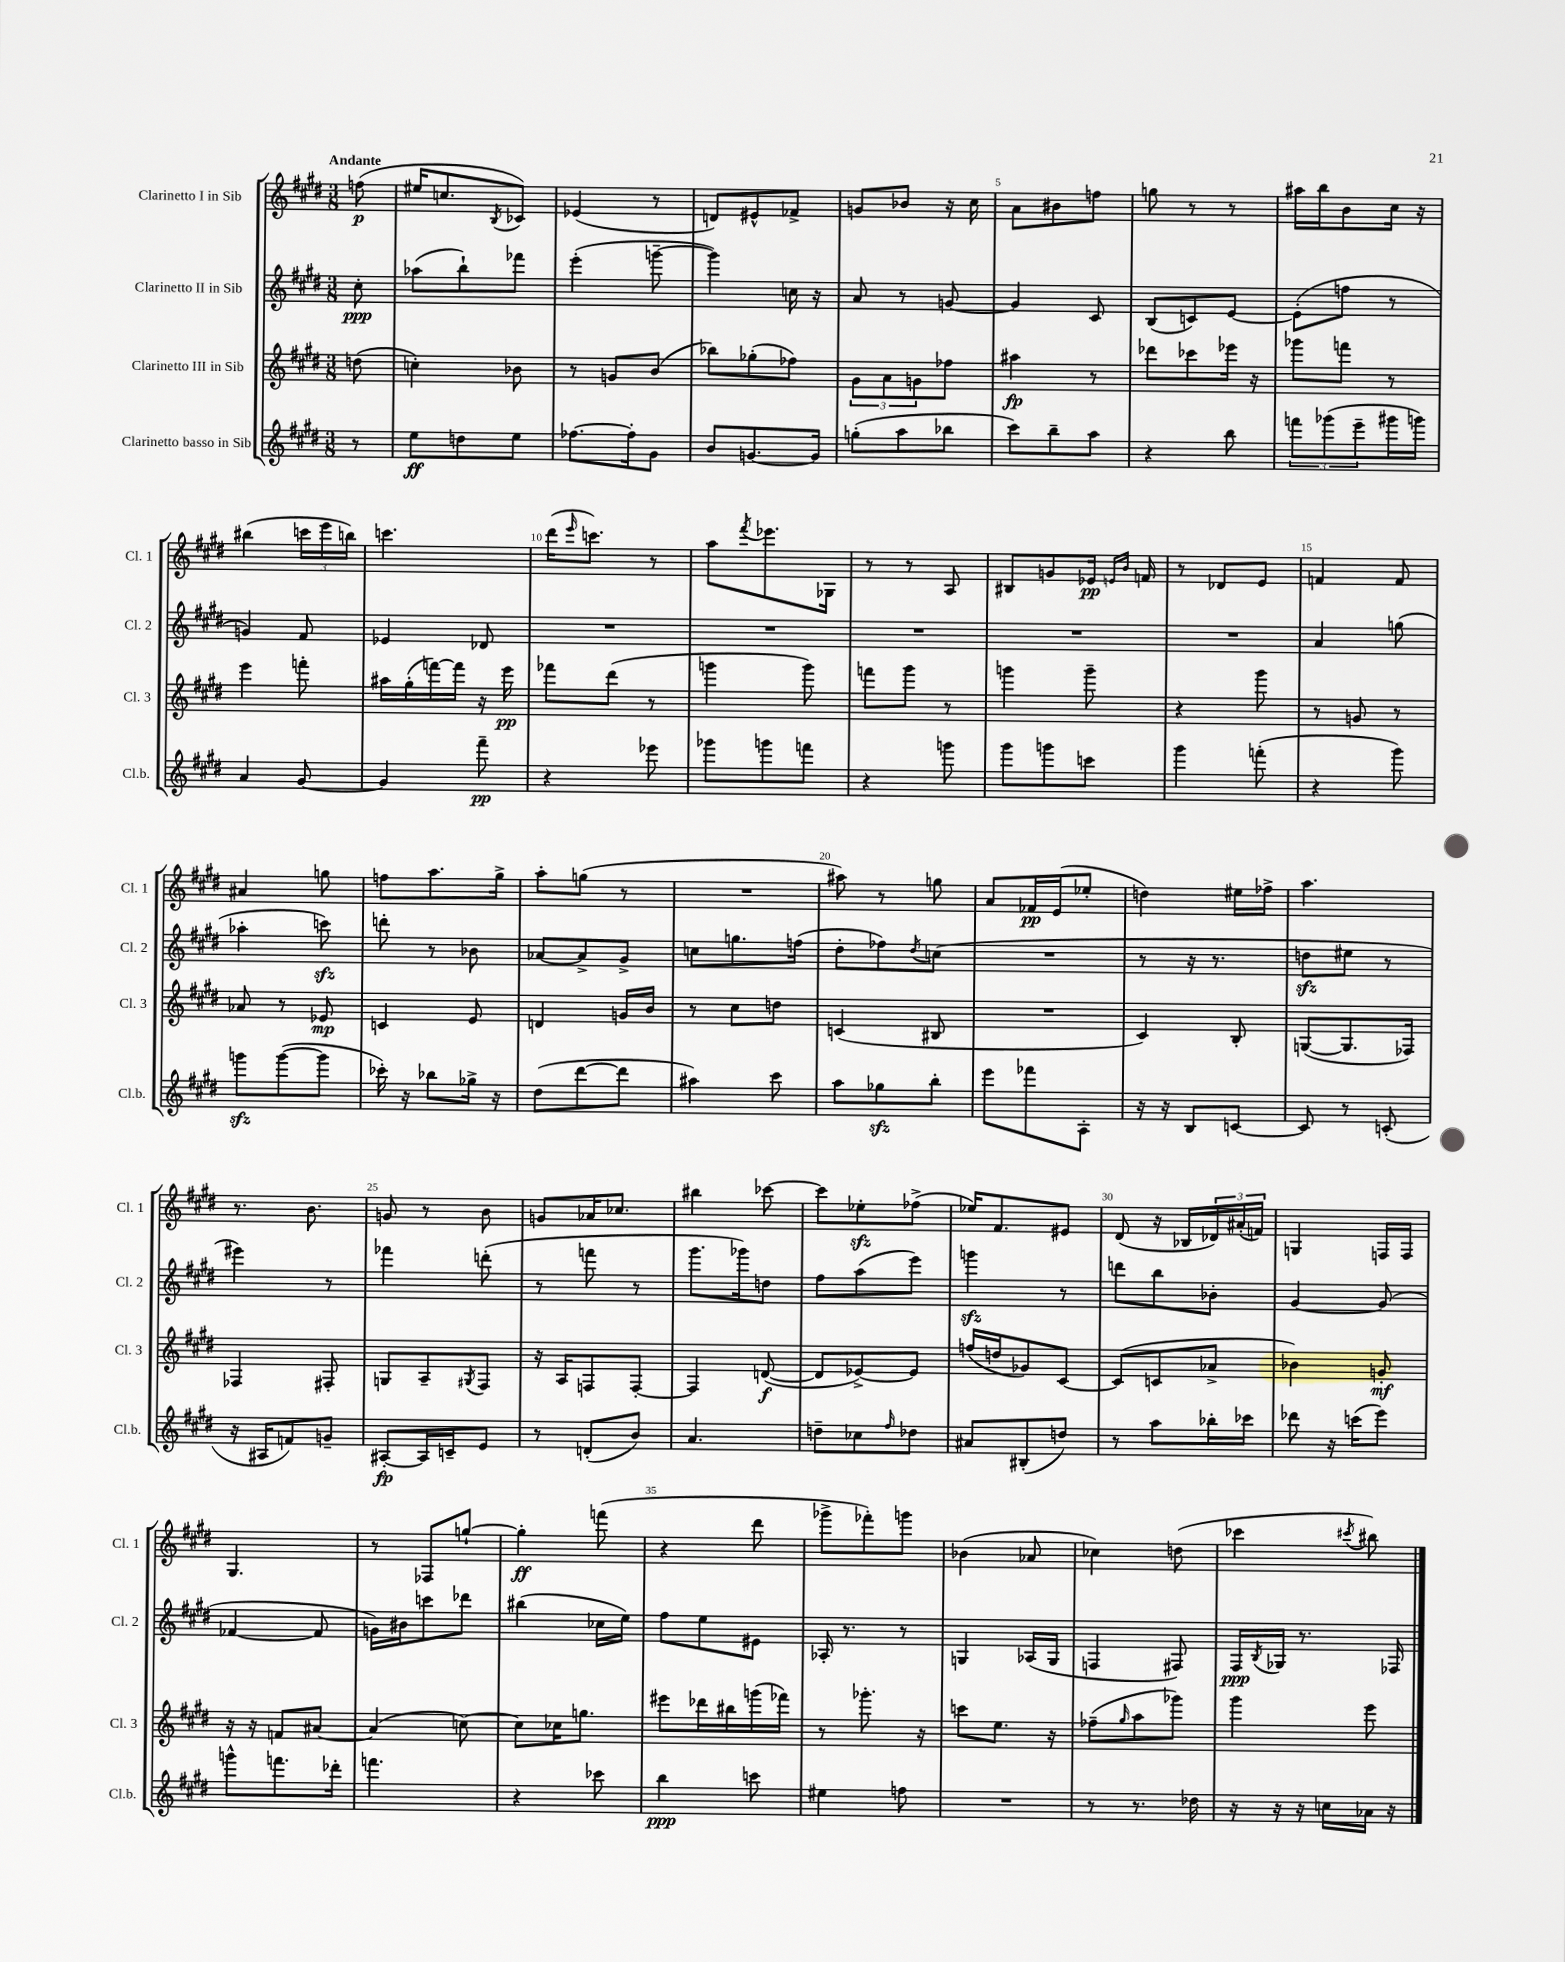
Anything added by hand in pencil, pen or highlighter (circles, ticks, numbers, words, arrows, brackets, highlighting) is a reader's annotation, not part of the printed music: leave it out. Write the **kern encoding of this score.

**kern	**dynam	**kern	**dynam	**kern	**dynam	**kern	**dynam
*part4	*part4	*part3	*part3	*part2	*part2	*part1	*part1
*staff4	*staff4	*staff3	*staff3	*staff2	*staff2	*staff1	*staff1
*I"Clarinetto basso in Sib	*	*I"Clarinetto III in Sib	*	*I"Clarinetto II in Sib	*	*I"Clarinetto I in Sib	*
*I'Cl.b.	*	*I'Cl. 3	*	*I'Cl. 2	*	*I'Cl. 1	*
*clefG2	*	*clefG2	*	*clefG2	*	*clefG2	*
*k[f#c#g#d#]	*	*k[f#c#g#d#]	*	*k[f#c#g#d#]	*	*k[f#c#g#d#]	*
*M3/8	*	*M3/8	*	*M3/8	*	*M3/8	*
=	=	=	=	=	=	=	=
!	!	!	!	!	!	!LO:TX:a:B:t=Andante	!
8r	.	(8ddn\	.	8cc#'\	ppp	(8ffn\	p
=1	=1	=1	=1	=1	=1	=1	=1
8ee\L	ff	4ccn'\)	.	(8aa-X\L	.	16ee#X/KL	.
.	.	.	.	.	.	8.ccn/	.
8ddn\	.	.	.	8bb`\)	.	.	.
.	.	.	.	.	.	8qB/	.
8ee\J	.	8b-X\	.	8fff-X\J	.	8c-X/J)	.
=2	=2	=2	=2	=2	=2	=2	=2
[8.ff-X\L	.	8r	.	(4eee'\	.	(4e-X/	.
.	.	8gn/L	.	.	.	.	.
16ff-'\k]	.	.	.	.	.	.	.
8g#\J	.	(8b/J	.	[8gggn~\	.	8r	.
=3	=3	=3	=3	=3	=3	=3	=3
8b/L	.	8bb-X\L)	.	4ggg\])	.	8dn/L)	.
[8.gn/	.	(8gg-X'\	.	.	.	8e#X^^/	.
.	.	8ff-X\J)	.	16ccn\	.	8f-X^/J	.
16g/Jk]	.	.	.	16r	.	.	.
=4	=4	=4	=4	=4	=4	=4	=4
(8ggn'\L	.	12g#\L	.	8a/	.	8gn/L	.
.	.	12a\	.	.	.	.	.
8aa\	.	.	.	8r	.	8b-X/J	.
.	.	12gn\	.	.	.	.	.
8bb-X\J	.	8ff-X\J	.	[8gn/	.	16r	.
.	.	.	.	.	.	16cc#\	.
=5	=5	=5	=5	=5	=5	=5	=5
8ccc#\L)	.	4aa#X\	fp	4g/]	.	8a\L	.
8bb~\	.	.	.	.	.	8b#X\	.
8aa\J	.	8r	.	8c#/	.	8ffn\J	.
=6	=6	=6	=6	=6	=6	=6	=6
4r	.	8ddd-X\L	.	(8B/L	.	8ggn\	.
.	.	8ccc-X\	.	8cn/)	.	8r	.
8bb\	.	16eee-X\Jk	.	[8e/J	.	8r	.
.	.	16r	.	.	.	.	.
=7	=7	=7	=7	=7	=7	=7	=7
12fffn\L	.	8ggg-X\L	.	(8e'\L]	.	16aa#X\LL	.
.	.	.	.	.	.	16bb\J	.
(12ggg-X\	.	.	.	.	.	.	.
.	.	8fffn\J	.	8ffn\J	.	8b\	.
12eee~\	.	.	.	.	.	.	.
16ggg#X\L	.	8r	.	8r	.	16cc#\Jk	.
16gggn\JJ)	.	.	.	.	.	16r	.
!!LO:LB:g=z
=8	=8	=8	=8	=8	=8	=8	=8
4a/	.	4eee\	.	4gn/)	.	(4bb#X\	.
[8g#/	.	8fffn'\	.	8f#/	.	24cccn\LL	.
.	.	.	.	.	.	24eee\	.
.	.	.	.	.	.	24bbn\JJ)	.
=9	=9	=9	=9	=9	=9	=9	=9
4g#/]	.	16aa#X\LL	.	4e-X/	.	4.cccn\	.
.	.	(16gg#'\	.	.	.	.	.
.	.	[16fffn\)	.	.	.	.	.
.	.	16fff\JJ]	.	.	.	.	.
8fff#~\	pp	16r	.	8d-X/	.	.	.
.	.	16eee\	pp	.	.	.	.
=10	=10	=10	=10	=10	=10	=10	=10
4r	.	8fff-X\L	.	4.r	.	(16ddd#\KL	.
.	.	.	.	.	.	16qqeee/	.
.	.	.	.	.	.	8.cccn\J)	.
.	.	(8ddd#\J	.	.	.	.	.
8eee-X\	.	8r	.	.	.	8r	.
=11	=11	=11	=11	=11	=11	=11	=11
8ggg-X\L	.	4gggn\	.	4.r	.	8aa\L	.
.	.	.	.	.	.	8qfff#/	.
8gggn\	.	.	.	.	.	8.eee-X\	.
8fffn\J	.	8ggg\)	.	.	.	.	.
.	.	.	.	.	.	16G-X\Jk	.
=12	=12	=12	=12	=12	=12	=12	=12
4r	.	8fffn\L	.	4.r	.	8r	.
.	.	8ggg#\J	.	.	.	8r	.
8gggn\	.	8r	.	.	.	8A/	.
=13	=13	=13	=13	=13	=13	=13	=13
8ggg#\L	.	4gggn\	.	4.r	.	8B#X/L	.
8gggn\	.	.	.	.	.	8gn/	.
8cccn\J	.	8ggg~\	.	.	.	16e-X/Jk	pp
.	.	.	.	.	.	16qqen/LL	.
.	.	.	.	.	.	16qqb/JJ	.
.	.	.	.	.	.	16fn/	.
=14	=14	=14	=14	=14	=14	=14	=14
4ggg#\	.	4r	.	4.r	.	8r	.
.	.	.	.	.	.	8d-X/L	.
(8fffn'\	.	8ggg#\	.	.	.	8e/J	.
=15	=15	=15	=15	=15	=15	=15	=15
4r	.	8r	.	4a/	.	4fn/	.
.	.	8gn/	.	.	.	.	.
8ggg#\)	.	8r	.	(8ggn\	.	8f/	.
!!LO:LB:g=z
=16	=16	=16	=16	=16	=16	=16	=16
8gggnzz\L	.	8a-X/	.	4aa-X'\	.	4a#X/	.
([8ggg\	.	8r	.	.	.	.	.
8ggg\J]	.	8e-X/	mp	8cccnzz\)	.	8ggn\	.
=17	=17	=17	=17	=17	=17	=17	=17
16ccc-X'\)	.	4cn/	.	8dddn'\	.	8ffn\L	.
16r	.	.	.	.	.	.	.
8bb-X\L	.	.	.	8r	.	8.aa\	.
16gg-X^\Jk	.	8e/	.	8b-X\	.	.	.
16r	.	.	.	.	.	16gg#^\Jk	.
=18	=18	=18	=18	=18	=18	=18	=18
(8dd#\L	.	4dn/	.	[8a-X/L	.	8aa'\L	.
[8ddd#\	.	.	.	8a-^/]	.	(8ggn\J	.
8ddd#\J]	.	16gn/LL	.	8g#^/J	.	8r	.
.	.	16b/JJ	.	.	.	.	.
=19	=19	=19	=19	=19	=19	=19	=19
4aa#X\)	.	8r	.	8ccn\L	.	4.r	.
.	.	8cc#\L	.	8.ggn\	.	.	.
8ccc#\	.	8ddn\J	.	.	.	.	.
.	.	.	.	(16ffn\Jk	.	.	.
=20	=20	=20	=20	=20	=20	=20	=20
8aa\L	.	(4cn/	.	8dd#'\L	.	8aa#X\)	.
8gg-Xzz\	.	.	.	8ff-X\)	.	8r	.
.	.	.	.	8qdd#/	.	.	.
8bb'\J	.	8B#X/	.	(8ccn\J	.	8ggn\	.
=21	=21	=21	=21	=21	=21	=21	=21
8eee\L	.	4.r	.	4.r	.	8a/L	.
8fff-X\	.	.	.	.	.	16f-X/L	pp
.	.	.	.	.	.	(16e/J	.
8A'\J	.	.	.	.	.	8ee-X'/J	.
=22	=22	=22	=22	=22	=22	=22	=22
16r	.	4c#/)	.	8r	.	4ddn\)	.
16r	.	.	.	.	.	.	.
8B/L	.	.	.	16r	.	.	.
.	.	.	.	8.r	.	.	.
[8cn/J	.	8B'/	.	.	.	16ee#X\LL	.
.	.	.	.	.	.	16ff-X^\JJ	.
=23	=23	=23	=23	=23	=23	=23	=23
8c/]	.	([8Gn/L	.	8ddnzz\L	.	4.aa\	.
8r	.	8.G/]	.	8ee#X\J	.	.	.
(8cn'/	.	.	.	8r	.	.	.
.	.	16F-X/Jk)	.	.	.	.	.
!!LO:LB:g=z
=24	=24	=24	=24	=24	=24	=24	=24
16r	.	4F-X/	.	4eee#X\)	.	8.r	.
16A#X/KL	.	.	.	.	.	.	.
8fn/)	.	.	.	.	.	.	.
.	.	.	.	.	.	8.b\	.
8gn~/J	.	8F#X'/	.	8r	.	.	.
=25	=25	=25	=25	=25	=25	=25	=25
[8A#X'/L	fp	8Gn/L	.	4fff-X\	.	8gn/	.
16A#/L]	.	8A~/	.	.	.	8r	.
16cn~/J	.	.	.	.	.	.	.
.	.	8qG#X/	.	.	.	.	.
8e/J	.	8F#/J	.	(8dddn'\	.	8b\	.
=26	=26	=26	=26	=26	=26	=26	=26
8r	.	16r	.	8r	.	8gn/L	.
.	.	16A/KL	.	.	.	.	.
(8dn'/L	.	8Fn/	.	8fffn\	.	16a-X/K	.
.	.	.	.	.	.	8.cc-X/J	.
8b/J)	.	[8F'/J	.	8r	.	.	.
=27	=27	=27	=27	=27	=27	=27	=27
4.a/	.	4F/]	.	8.ggg#\L	.	4bb#X\	.
.	.	.	.	16ggg-X\k)	.	.	.
.	.	([8dn/	f	8ddn\J	.	[8ccc-X\	.
=28	=28	=28	=28	=28	=28	=28	=28
8ddn~\L	.	8d/L]	.	8ff#\L	.	8ccc-\L]	.
8cc-X\	.	[8e-X^/)	.	(8aa\	.	8ee-Xzz'\	.
16qqff#/	.	.	.	.	.	.	.
8dd-X\J	.	8e-/J]	.	8eee\J)	.	(8ff-X^\J	.
=29	=29	=29	=29	=29	=29	=29	=29
8a#X/L	.	(16ffn/LL	.	4gggnzz\	.	16ee-X/KL)	.
.	.	16ddn/J	.	.	.	8.f#/	.
(8B#X'/	.	8g-X/)	.	.	.	.	.
8ddn/J)	.	[8c#/J	.	8r	.	8e#X/J	.
=30	=30	=30	=30	=30	=30	=30	=30
8r	.	(8c#/L]	.	8dddn\L	.	(8d#/	.
8aa\L	.	8cn/	.	8bb\	.	16r	.
.	.	.	.	.	.	16B-X/LL	.
16bb-X'\L	.	8a-X^/J	.	8b-X'\J	.	24d-X/)	.
.	.	.	.	.	.	(24a#X'/	.
16ccc-X\JJ	.	.	.	.	.	.	.
.	.	.	.	.	.	24fn/JJ)	.
=31	=31	=31	=31	=31	=31	=31	=31
8ddd-X\	.	4b-X\)	.	[4g#/	.	4Gn/	.
16r	.	.	.	.	.	.	.
(16cccn\KL	.	.	.	.	.	.	.
8eee\J)	.	8gn'/	mf	(8g#/]	.	16Fn/LL	.
.	.	.	.	.	.	16F/JJ	.
!!LO:LB:g=z
=32	=32	=32	=32	=32	=32	=32	=32
8gggn^^\L	.	16r	.	[4f-X/	.	4.G#/	.
.	.	16r	.	.	.	.	.
8.fffn\	.	8fn/L	.	.	.	.	.
.	.	[8a#X/J	.	8f-/]	.	.	.
16ddd-X'\Jk	.	.	.	.	.	.	.
=33	=33	=33	=33	=33	=33	=33	=33
4.fffn\	.	(4a#/]	.	16gn\LL)	.	8r	.
.	.	.	.	16b#X\J	.	.	.
.	.	.	.	8cccn\	.	8F-X/L	.
.	.	[8ccn\)	.	8ddd-X\J	.	[8ggn`/J	.
=34	=34	=34	=34	=34	=34	=34	=34
4r	.	8cc\L]	.	(4bb#X\	.	4gg'\]	ff
.	.	16cc-X\K	.	.	.	.	.
.	.	8.ggn\J	.	.	.	.	.
8ccc-X\	.	.	.	16cc-X\LL	.	(8fffn\	.
.	.	.	.	16ee\JJ)	.	.	.
=35	=35	=35	=35	=35	=35	=35	=35
4bb\	ppp	8eee#X\L	.	8ff#\L	.	4r	.
.	.	16ddd-X\L	.	8ee\	.	.	.
.	.	16bb#X\	.	.	.	.	.
8cccn\	.	(16gggn\	.	8e#X\J	.	8ddd#\	.
.	.	16fff-X\JJ)	.	.	.	.	.
=36	=36	=36	=36	=36	=36	=36	=36
4ee#X\	.	8r	.	16A-X'/	.	8ggg-X^\L	.
.	.	.	.	8.r	.	.	.
.	.	8.ggg-X'\	.	.	.	8fff-X'\)	.
8ffn\	.	.	.	8r	.	8gggn\J	.
.	.	16r	.	.	.	.	.
=37	=37	=37	=37	=37	=37	=37	=37
4.r	.	8cccn\L	.	4Gn/	.	(4b-X\	.
.	.	8.ee\J	.	.	.	.	.
.	.	.	.	(16A-X/LL	.	8a-X/	.
.	.	16r	.	16G/JJ	.	.	.
=38	=38	=38	=38	=38	=38	=38	=38
8r	.	(8ff-X~\L	.	4Fn/	.	4cc-X\)	.
.	.	16qqgg#/	.	.	.	.	.
8.r	.	8aa\	.	.	.	.	.
.	.	8ggg-X\J)	.	8F#X/)	.	(8ddn\	.
16dd-X\	.	.	.	.	.	.	.
=39	=39	=39	=39	=39	=39	=39	=39
16r	.	4ggg#\	.	16F#/LL	ppp	4ccc-X\	.
.	.	.	.	8qB/	.	.	.
16r	.	.	.	16G-X/JJ	.	.	.
16r	.	.	.	8.r	.	.	.
16ccn\LL	.	.	.	.	.	.	.
.	.	.	.	.	.	8qccc#X/	.
16a-X\JJ	.	8eee\	.	.	.	8bb#X\)	.
16r	.	.	.	16F-X/	.	.	.
==	==	==	==	==	==	==	==
*-	*-	*-	*-	*-	*-	*-	*-
